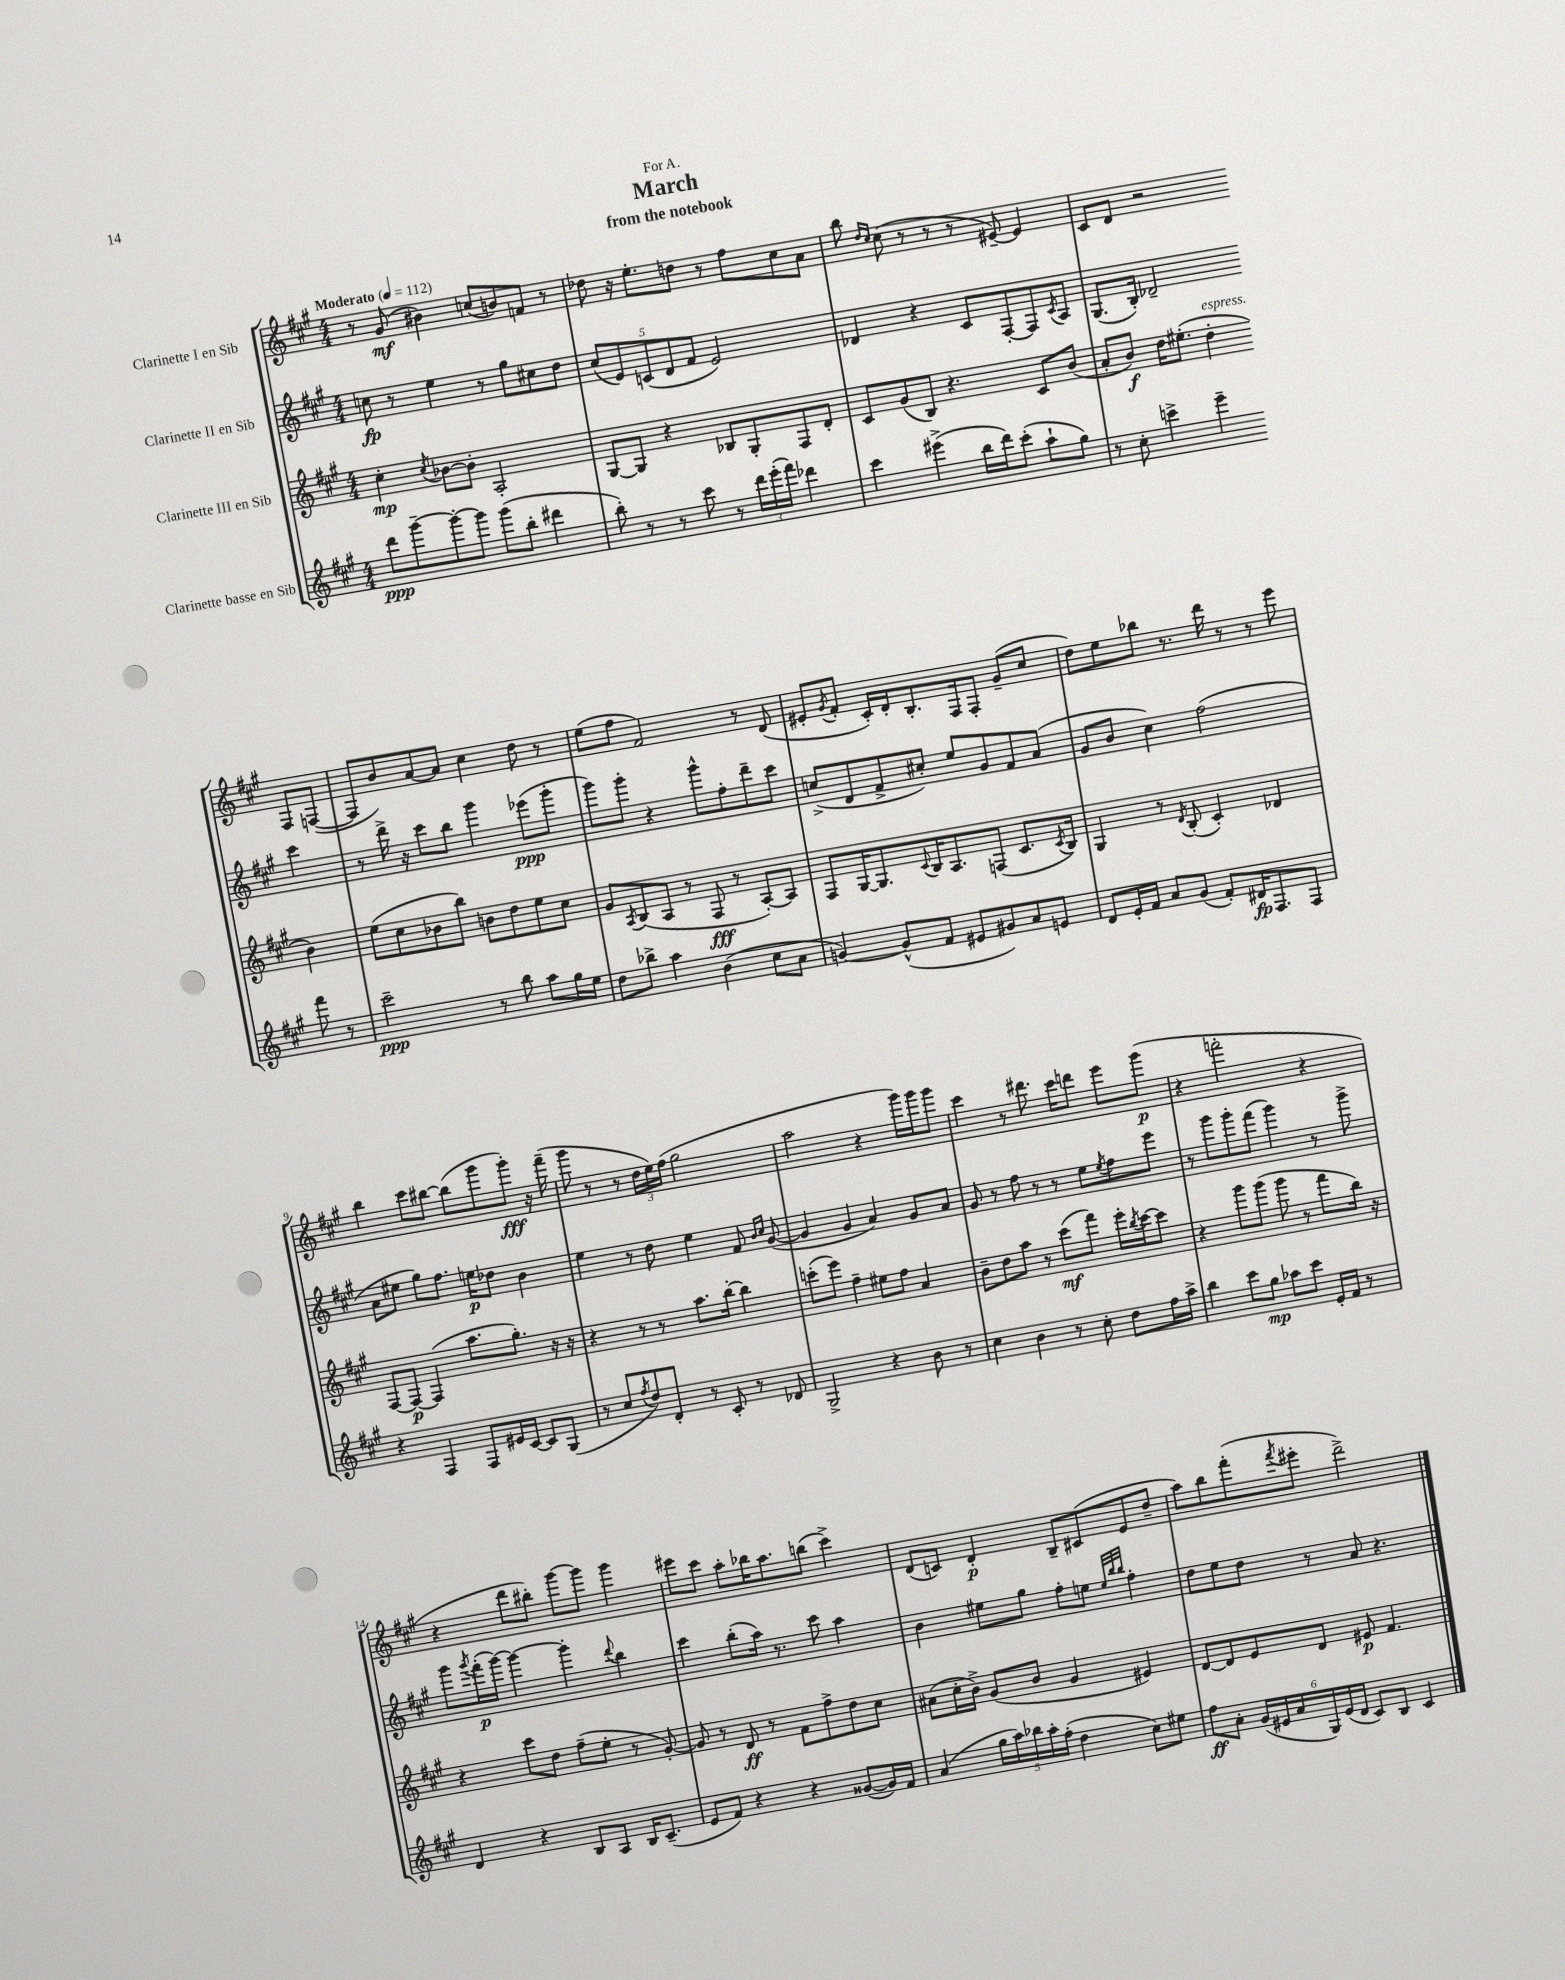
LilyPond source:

\header { title = "March" subtitle = "from the notebook" dedication = "For A." }
<<
\new StaffGroup <<
\new Staff = "s0" \with { instrumentName = "Clarinette I en Sib" } {
    \clef treble \key a \major \numericTimeSignature \time 4/4 \tempo "Moderato" 4 = 112
    r8 gis'8\mf( bis'4) c''8( b'8) f'8 r8 |
    des''8 r16 e''8.-. d''8 r8 fis''8 cis''8 a'8 |
    b''8 \grace { d''16 cis''16 } cis''8( r8 r8 r8 eis'8~--) eis'4 |
    cis'8 d'8 r2 fis8 f8~( |
    f8 b'8) a'8~ a'8 cis''4 d''8 r8 |
    e''8( fis''8 fis'2) r8 d'8( |
    eis'8-. \acciaccatura { gis'8 } fis'8-. cis'16-.) d'16-. b8.-. fis16 fis8-. gis'8--( cis''8 |
    d''8) e''8 bes''8 r8. d'''16 r8 r8 e'''8 |
    b''4 cis'''8 bis''8~ bis''8( gis'''8 gis'''8-.\fff) r16 fis'''16--( |
    gis'''8 r8 r8 \tuplet 3/2 { d''16 e''16) fis''16( } gis''2 |
    a''2 r4 gis'''16) gis'''16 gis'''8 |
    cis'''4 r8 dis'''8. cis'''16 d'''8 e'''8 gis'''8\p( |
    r4 f'''2-. r4 |
    r4 d'''8 bis''8-.) gis'''8~ gis'''8 gis'''4 |
    eis'''8 cis'''8 a''8-. bes''16 a''8. b''8( cis'''4->) |
    d'8( c'8) d'4-.\p b8-- cis'8( e'8 d''8-- |
    a''8) b''8 fis'''8-.( \acciaccatura { fis'''8 } eis'''8-. d'''2->) \bar "|." |
}
\new Staff = "s1" \with { instrumentName = "Clarinette II en Sib" } {
    \clef treble \key a \major \numericTimeSignature \time 4/4
    c''8\fp r8 e''4 r8 gis''8 cis''8 d''8 |
    \tuplet 5/4 { cis''8( e'8) c'8( d'8 fis'8 } e'2) |
    des'4 r4 cis'8 fis8~-. fis8 \acciaccatura { cis'8 } a8 |
    gis8.( b16-.) des'2-- cis'''4 |
    r8 d'''16-> r16 cis'''8 b''8 gis'''4 ees'''8\ppp( gis'''8-. |
    gis'''8) gis'''8-. r4 gis'''8-^ fis''8-. d'''8-- cis'''8 |
    c''8->( d'8 fis'8-> cis''8-.) e''8 gis'8 fis'8 a'8( |
    gis'8 b'8 cis''4) fis''2( |
    a'8 eis''8 gis''8) fis''8. e''16\p des''8 b'4 |
    e''4 r8 d''8 e''4 fis'8 \grace { b'16 cis''16 } gis'8~( |
    gis'4 gis'4 a'4) gis'8 a'8 |
    gis'8 r8 fis''8 r8 r8 e''8 \acciaccatura { e''8 } fis''8 e'''8 |
    r8 gis'''8 gis'''8-. fis'''8( gis'''4) r8 gis'''8-> |
    gis'''8 \acciaccatura { gis'''8 } fis'''16-.\p( gis'''16~) gis'''4~ gis'''4-. \appoggiatura { d'''8 } b''4 |
    cis'''4 b''8-.( a''16) r8. cis'''8 a''4 |
    b'4 eis''8 gis''8 fis''8-. e''8 \grace { e''32 b''32 b''32 } fis''4-. |
    d''8 e''8 d''8 r8 a'8 r4. \bar "|." |
}
\new Staff = "s2" \with { instrumentName = "Clarinette III en Sib" } {
    \clef treble \key a \major \numericTimeSignature \time 4/4
    cis''4-.\mp \acciaccatura { cis''8 } bes'8~ bes'8-. a2-. |
    gis8~ gis8 r4 bes8 gis8-. fis8 d'8-. |
    cis'8 gis'8( b8) r4. cis'8 b'8( |
    a'8-. b'8\f) d''16 eis''8.-.( d''4-.^\markup { \italic "espress." } b'4) |
    e''8( cis''8 bes'8 b''8) b'8 d''8 e''8 cis''8 |
    gis'8 \acciaccatura { a8 } b8( a8 r8 fis8\fff r8 a8~-.) a8 |
    fis8 gis16~ gis8. \appoggiatura { cis'8 } b16 a8. f8( cis'8. \acciaccatura { cis'8 } b16) |
    gis4 r8 \acciaccatura { d'8 } b8-.( cis'4-.) des'4 |
    fis8~ fis8~\p fis4( a''8. gis''8.-.) r16 r16 |
    r4 r8 r8 a''8. b''16~-. b''4 |
    c'''8-.( e'''8) fis''4-- eis''8 fis''8 a'4 |
    b'8-- d''8 a''8 r8 cis'''8\mf( fis'''8) e'''16-. \acciaccatura { b''8 } cis'''16~ cis'''8 |
    r4 gis'''8 gis'''8( gis'''8 r8 fis'''8 b''16) r16 |
    r4 cis'''8 d''8 fis''8--( e''8-. r8 gis'8~-.) |
    gis'8 r8 d'8\ff r8 fis'8 fis''8-> d''8 cis''8 |
    ais'8( cis''16-. b'16->) gis'8( b'8 gis'4 eis'4) |
    d'8~ d'8 e'8 d'8 eis'8\p fis'4. \bar "|." |
}
\new Staff = "s3" \with { instrumentName = "Clarinette basse en Sib" } {
    \clef treble \key a \major \numericTimeSignature \time 4/4
    d'''8\ppp gis'''8~-- gis'''8~-. gis'''8 gis'''8( b''8-. dis'''4 |
    b''8-.) r8 r8 cis'''8 r8 \tuplet 3/2 { d'''16 e'''16-.( fis'''16) } des'''4 |
    cis'''4 eis'''4->( b''16 d'''16) cis'''8-.( a''8-! gis''8) |
    r8 cis''8-. c'''4-> e'''4-- fis'''8 r8 |
    cis'''2--\ppp r8 b''8 a''8 gis''16 e''16 |
    d''8 bes''8-> a''4 b'4( cis''8 a'8 |
    g'4~) g'8-^( fis'8 eis'8 gis'8) a'8 e'8 |
    d'8 e'16-. fis'16 a'8 gis'8( fis'8-.) dis'16\fp fis8. fis8 |
    r4 fis4 fis8 eis'16 cis'16~ cis'8 gis8( |
    r8 cis''8 \acciaccatura { fis''8 } d''8) d'8-. r8 cis'8-. r8 des'8 |
    gis2-> r4 b'8 r8 |
    cis''4 b'4 r8 cis''8-. d''8 fis''16 a''16-> |
    b''4 cis'''8 gis''8\mp aes''8 cis'''8 e'16-. fis'16 r8 |
    d'4 r4 b8 a8 b16 cis'8.--( |
    e'8 fis'8) r4 r4 gisis'8~( gisis'16) fis'16 |
    a'4( \tuplet 5/4 { gis''16 a''16) bes''16 a''16-. fis''16-.( } d''4 cis''8) eis''8 |
    fis''8\ff a'8-. \tuplet 6/4 { gis'16( eis'16 a'16 gis16) eis'16( d'16 } cis'8) b8 cis'4 \bar "|." |
}
>>
>>
